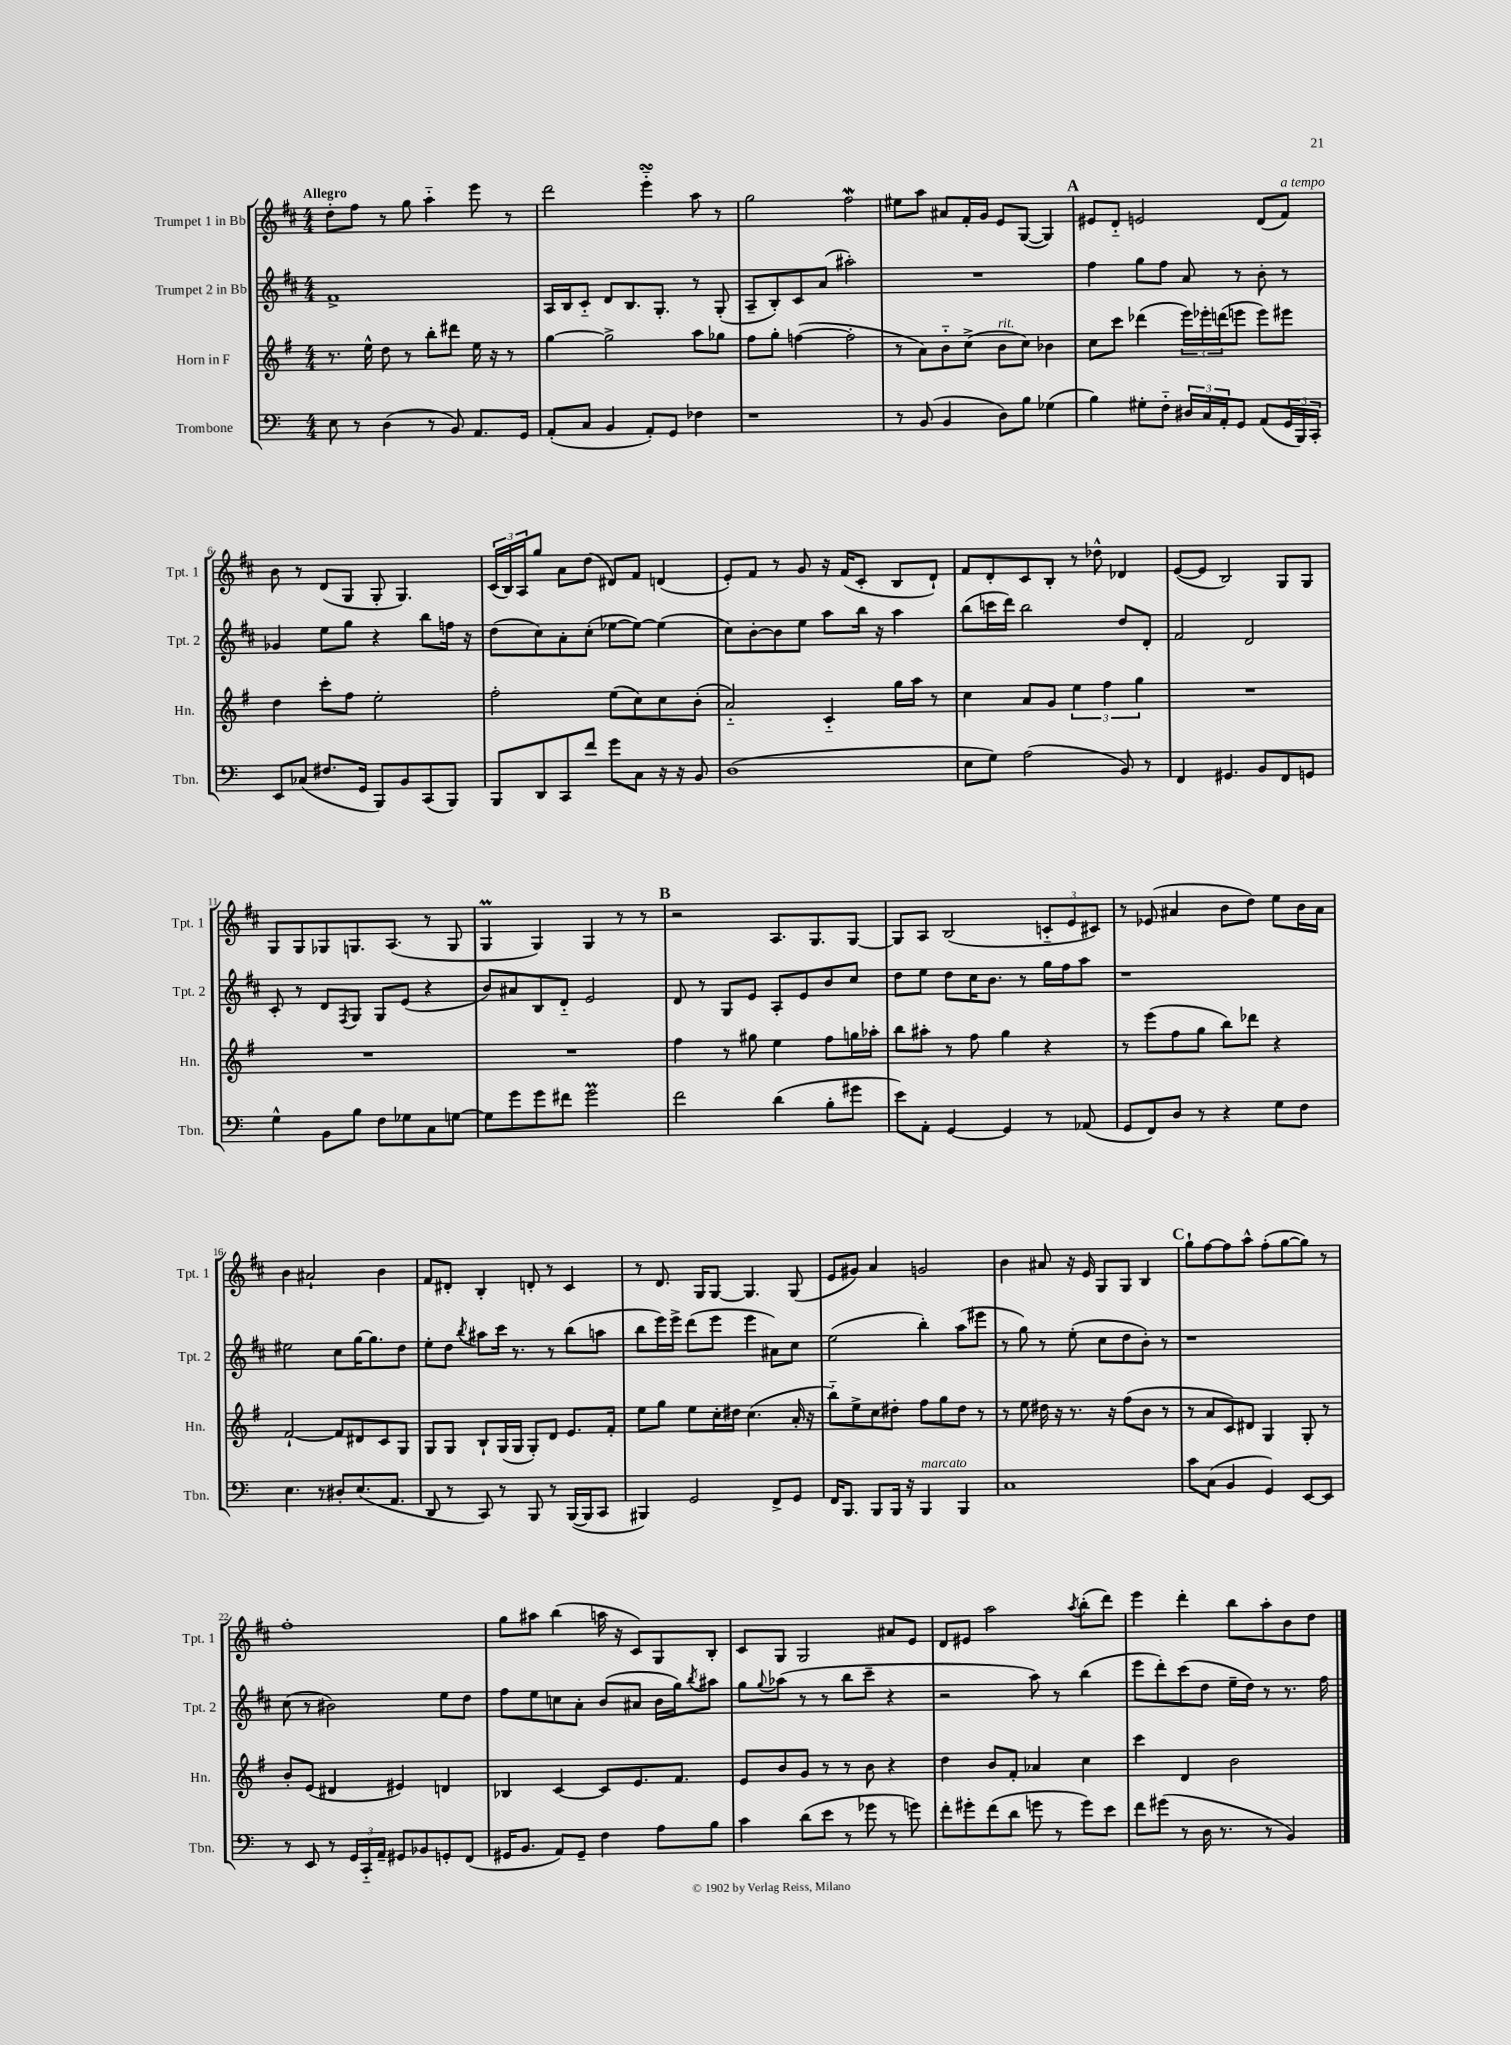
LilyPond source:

<<
\new StaffGroup <<
\new Staff = "s0" \with { instrumentName = "Trumpet 1 in Bb" shortInstrumentName = "Tpt. 1" } {
    \clef treble \key d \major \numericTimeSignature \time 4/4 \tempo "Allegro"
    d''8-. fis''8 r8 g''8 a''4-_ e'''8 r8 |
    d'''2 e'''4-_\turn a''8 r8 |
    g''2 fis''2\mordent |
    eis''8 a''8 ais'8 fis'16-. g'16 e'8 g8~( g4) |
    \mark \markup { \bold "A" } eis'8 d'8-_ e'2 d'8( fis'8^\markup { \italic "a tempo" }) |
    b'8 r8 d'8( g8 g8-. g4.) |
    \tuplet 3/2 { cis'16( b16) a16 } g''8 a'8 d''8( dis'8) fis'8 d'4( |
    e'8-.) fis'8 r8 g'8 r16 fis'16( cis'8-. b8 d'8-!) |
    fis'8 d'8-. cis'8 b8-. r8 des''8-^ des'4 |
    e'8~( e'8 b2) g8 g8 |
    g8 g8 ges8 g8. a8.( r8 g8 |
    g4\prall g4) g4 r8 r8 |
    \mark \markup { \bold "B" } r2 a8. g8. g8~ |
    g8 a8 b2( \tuplet 3/2 { c'8-_ e'8 cis'8) } |
    r8 ees'8( ais'4 b'8 d''8) e''8 b'16 ais'16 |
    b'4 ais'2-! b'4 |
    fis'8 dis'8-. b4-. d'8-. r8 cis'4 |
    r8 d'8. g16 g8~ g4. g8( |
    e'8 gis'8) a'4 g'2 |
    b'4 ais'8 r16 e'16 g8 g8 b4 |
    \mark \markup { \bold "C" } g''8-! fis''8~ fis''8 a''8-^ fis''8-.( g''8~ g''8) r8 |
    fis''1-. |
    g''8 ais''8 b''4( a''16 r16 cis'8) g8 b8-. |
    cis'8 g8 g2 ais'8 e'8 |
    d'8 eis'8 a''2 \acciaccatura { a''8 } b''8-.( d'''8) |
    e'''4 d'''4-. b''8 a''8-. b'8 d''8 \bar "|." |
}
\new Staff = "s1" \with { instrumentName = "Trumpet 2 in Bb" shortInstrumentName = "Tpt. 2" } {
    \clef treble \key d \major \numericTimeSignature \time 4/4
    fis'1-> |
    a16 b16 cis'8-_ d'8 b8. g8.-. r8 g8-.( |
    a8-- b8-.) cis'8 a'8( ais''2-.) |
    R1 |
    \mark \markup { \bold "A" } fis''4 g''8 fis''8 a'8 r8 b'8-. r8 |
    ges'4 e''8 g''8 r4 b''8 f''16 r16 |
    d''8( cis''8) a'8-. cis''8-.( ees''8~ ees''8~) ees''4( |
    cis''8) b'8~-. b'8 e''8 a''8 b''16 r16 a''4 |
    b''8( c'''16 d'''16) b''2 d''8 d'8-. |
    fis'2 d'2 |
    cis'8-. r8 d'8 \acciaccatura { fis8 } g8 g8 e'8( r4 |
    b'8) ais'8 b8 d'8-_ e'2 |
    \mark \markup { \bold "B" } d'8 r8 g8 e'8 a8-. e'8 b'8 cis''8 |
    d''8 e''8 d''8 cis''16 b'8. r8 g''16 fis''16 a''8 |
    r1 |
    eis''2 cis''8 g''16~ g''8. d''8 |
    e''8-. d''8 \acciaccatura { b''8 } ais''8 cis'''16 r8. r8 b''8( a''8 |
    b''8 e'''16) e'''16-> d'''8( e'''8 e'''4 ais'8) cis''8 |
    e''2( b''4-.) a''8( eis'''8 |
    r8 g''8) r8 e''8-.( cis''8 d''8 b'8-.) r8 |
    \mark \markup { \bold "C" } r1 |
    cis''8( r8 bis'2) e''8 d''8 |
    fis''8 e''8 c''8 a'8-. b'8( ais'8 b'16 g''16) \acciaccatura { b''8 } ais''8 |
    g''8 \appoggiatura { g''8 } aes''8( r8 r8 b''8 cis'''8-- r4 |
    r2 a''8) r8 b''4( |
    e'''8 d'''8-.) cis'''8( d''8 e''16-- d''16) r8 r8. fis''16 \bar "|." |
}
\new Staff = "s2" \with { instrumentName = "Horn in F" shortInstrumentName = "Hn." } {
    \clef treble \key g \major \numericTimeSignature \time 4/4
    r8. e''16-^ d''8 r8 b''8-. dis'''8 e''16 r16 r8 |
    g''4~ g''2-> a''8 ges''8 |
    fis''8 g''8-. f''4~( f''2-. |
    r8 a'8) b'8-_ c''8->( b'8^\markup { \italic "rit." } c''8) bes'4 |
    \mark \markup { \bold "A" } c''8 c'''8 des'''4( \tuplet 3/2 { e'''16) ees'''16-. d'''16( } e'''8 e'''8) eis'''8 |
    d''4 c'''8-. fis''8 e''2-. |
    fis''2-. e''8( c''8) c''8 b'8-.( |
    a'2-_) c'4-_ g''16 a''16 r8 |
    c''4 a'8 g'8 \tuplet 3/2 { e''4 fis''4 g''4 } |
    R1 |
    R1 |
    R1 |
    \mark \markup { \bold "B" } fis''4 r8 gis''8 e''4 fis''8 g''16 aes''16-. |
    b''8 ais''8-. r8 fis''8 g''4 r4 |
    r8 e'''8( fis''8 g''8 b''8) des'''8 r4 |
    fis'2~-! fis'8 dis'8 c'8 g8 |
    g8 g8 b8-! g16( g16 g8-.) d'8 e'8. fis'16-. |
    e''8 g''8 e''8 c''16-. dis''16 c''4.( a'16-. r16 |
    b''8-_) e''8-> c''8 dis''8-. fis''8 g''8 dis''8 r8 |
    r8 e''8 dis''16 r16 r8. r16 fis''8( b'8 r8 |
    \mark \markup { \bold "C" } r8 a'8 c'8) dis'8 g4 g8-. r8 |
    b'8-. e'8( dis'4 eis'4) d'4 |
    bes4 c'4~ c'8 e'8. fis'8. |
    e'8 b'8 g'8 r8 r8 b'8 r4 |
    d''4 b'8 fis'8-. aes'4 c''4 |
    c'''4 d'4 b'2 \bar "|." |
}
\new Staff = "s3" \with { instrumentName = "Trombone" shortInstrumentName = "Tbn." } {
    \clef bass \key c \major \numericTimeSignature \time 4/4
    e8 r8 d4( r8 b,8) a,8. g,16 |
    a,8-.( c8 b,4 a,8-.) g,8 fes4 |
    r1 |
    r8 b,8( b,4 d8) b8 ges4( |
    \mark \markup { \bold "A" } b4) gis8-. f8-_ \tuplet 3/2 { dis16 c16 a,16-. } g,8 a,8( \tuplet 3/2 { g,16 b,,16) c,16-. } |
    e,8 ces8( fis8. g,16 b,,8) b,8 c,8( b,,8) |
    b,,8 d,8 c,8 f'8 g'8 c8 r16 r16 b,8 |
    d1( |
    e8 g8) a2( b,8) r8 |
    f,4 gis,4. b,8 f,8 g,8 |
    g4-^ b,8 b8 f8 ges8 c8 g8~ |
    g8 g'8 g'8 fis'8 g'2\prall |
    \mark \markup { \bold "B" } f'2 d'4( b8-. gis'8 |
    e'8) a,8-. g,4~ g,4 r8 aes,8( |
    g,8 f,8) d8 r8 r4 g8 f8 |
    e4. r8 dis8-. e8.( a,8. |
    d,8 r8 c,8) r8 b,,8 r8 b,,16~( b,,16 c,8 |
    bis,,4) g,2 f,8-> g,8 |
    f,16 b,,8. b,,8 b,,16 r16 b,,4^\markup { \italic "marcato" } b,,4 |
    c1 |
    \mark \markup { \bold "C" } c'8 c8( b,4 g,4) e,8~ e,8 |
    r8 e,8 r8 \tuplet 3/2 { g,16 c,16-_ a,16-- } gis,8 bes,8 g,8-. f,8( |
    gis,16 b,8. a,8) gis,8-- f4 a8 b8 |
    c'4 d'8( e'8 r8 ges'8 r8 g'8) |
    f'8-. gis'8-. f'8( d'8 g'8 r8 g'8) e'8 |
    f'8 gis'8( r8 d16 r8. r8 b,4) \bar "|." |
}
>>
>>
